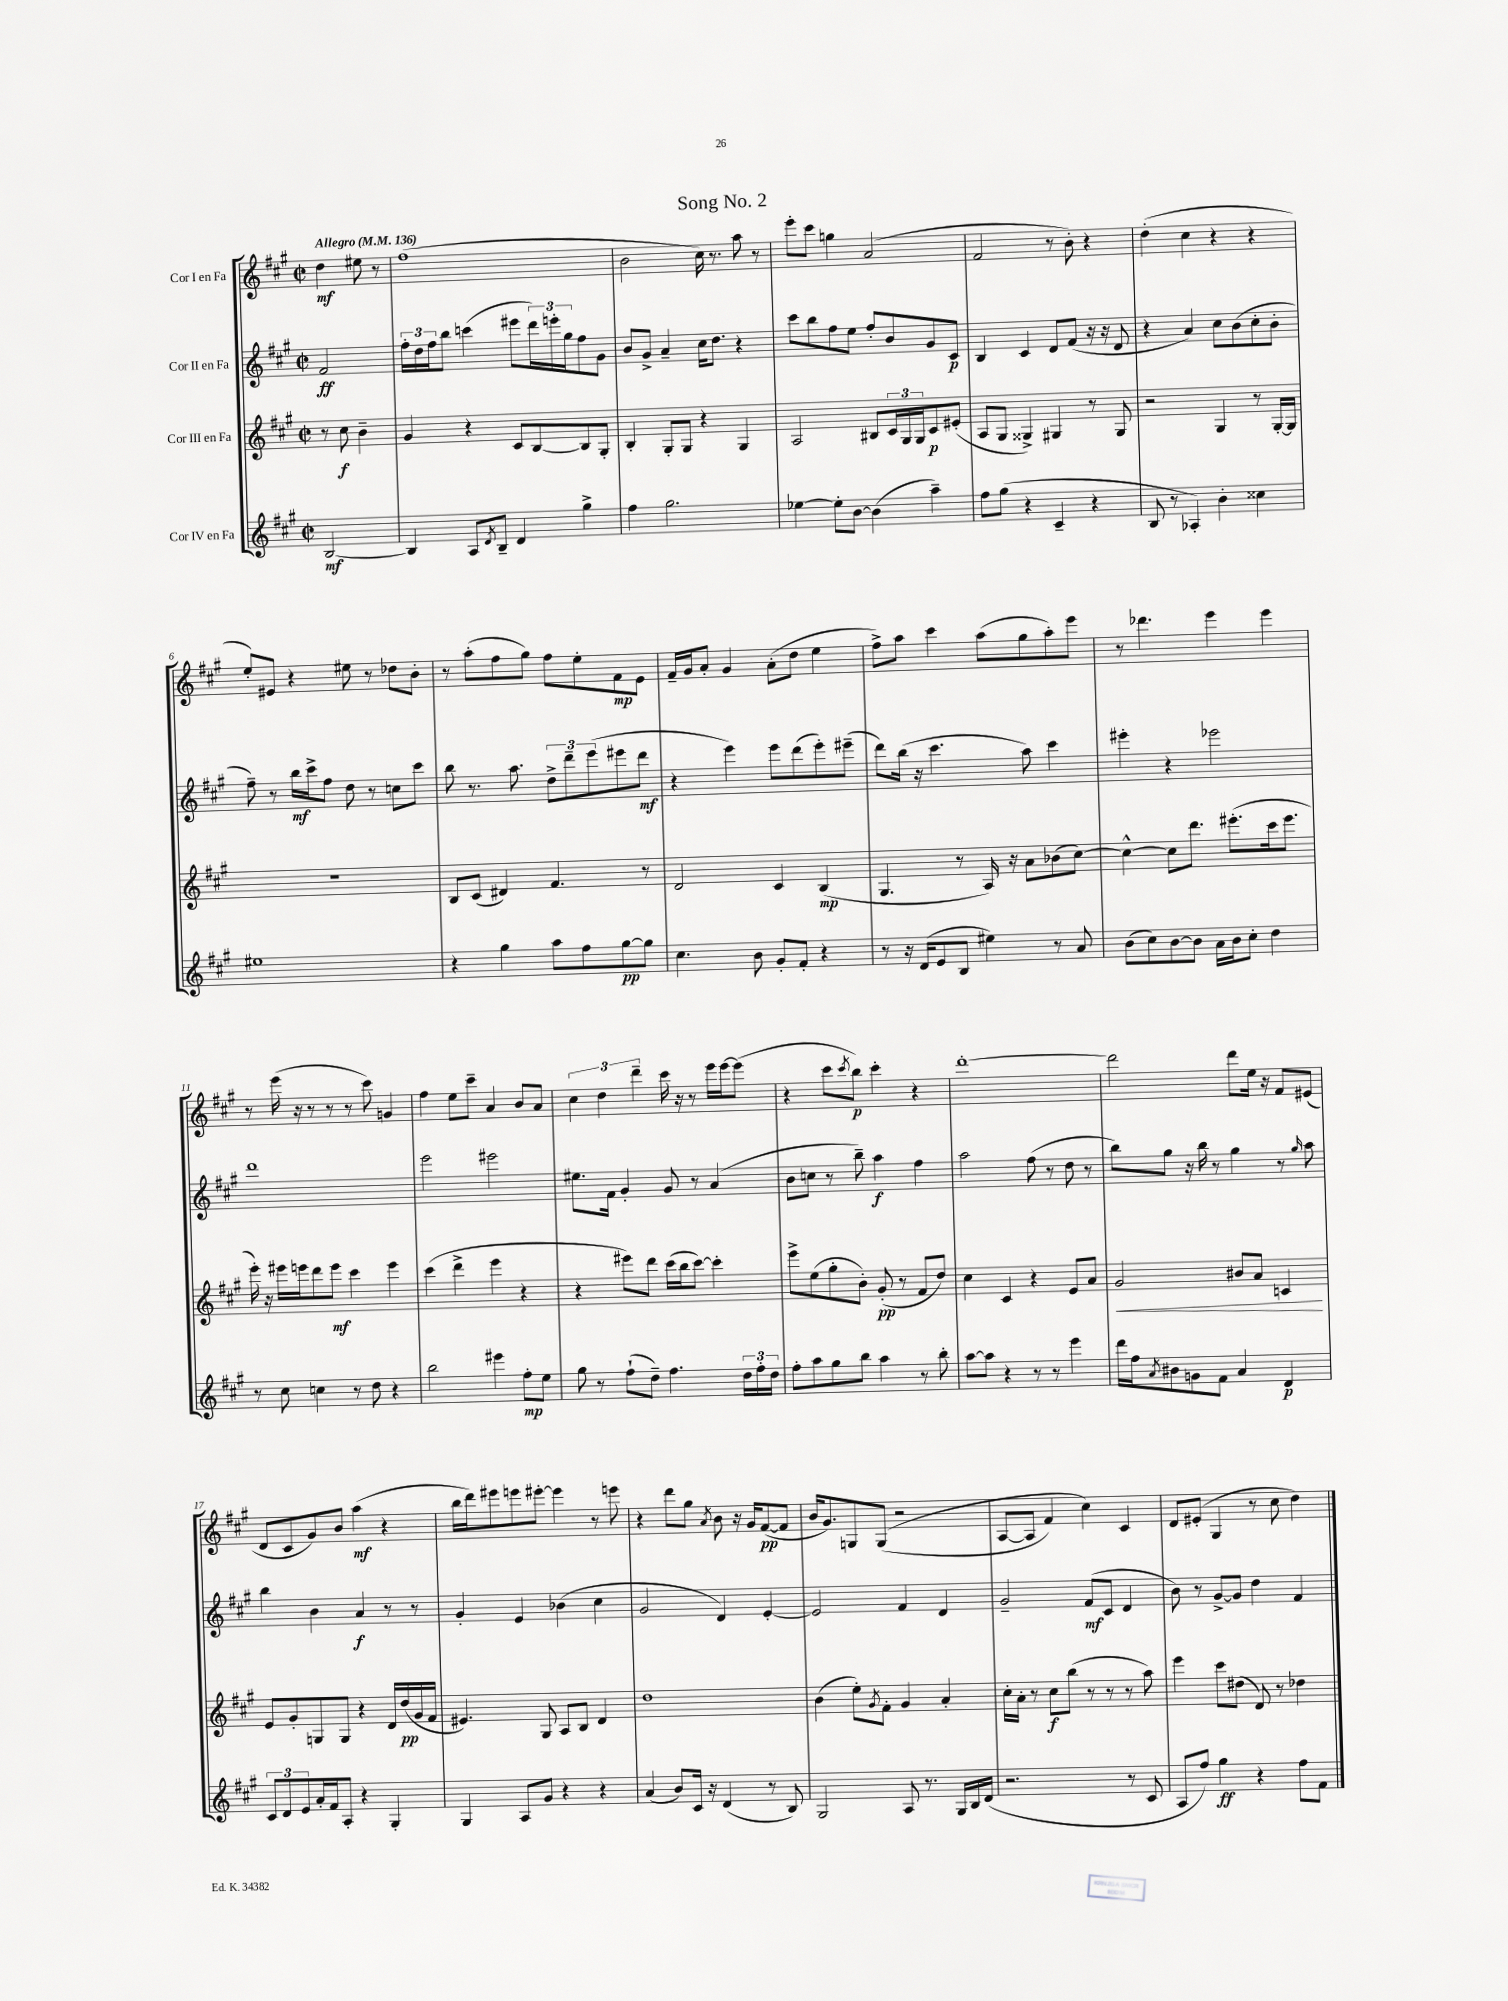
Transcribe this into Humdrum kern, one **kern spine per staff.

**kern	**dynam	**kern	**dynam	**kern	**dynam	**kern	**dynam
*part4	*part4	*part3	*part3	*part2	*part2	*part1	*part1
*staff4	*staff4	*staff3	*staff3	*staff2	*staff2	*staff1	*staff1
*I"Cor IV en Fa	*	*I"Cor III en Fa	*	*I"Cor II en Fa	*	*I"Cor I en Fa	*
*clefG2	*	*clefG2	*	*clefG2	*	*clefG2	*
*k[f#c#g#]	*	*k[f#c#g#]	*	*k[f#c#g#]	*	*k[f#c#g#]	*
*M2/2	*	*M2/2	*	*M2/2	*	*M2/2	*
*met(c|)	*	*met(c|)	*	*met(c|)	*	*met(c|)	*
*MM136	*	*MM136	*	*MM136	*	*MM136	*
=	=	=	=	=	=	=	=
!	!	!	!	!	!	!LO:TX:a:B:t=Allegro	!
[2B/	mf	8r	.	2f#/	ff	4dd\	mf
.	.	8cc#\	f	.	.	.	.
.	.	4b~\	.	.	.	8ee#X\	.
.	.	.	.	.	.	8r	.
=1	=1	=1	=1	=1	=1	=1	=1
4B/]	.	4g#/	.	24ff#'\LL	.	(1ff#	.
.	.	.	.	24dd\	.	.	.
.	.	.	.	24ff#\J	.	.	.
.	.	.	.	8bb\J	.	.	.
8A/L	.	4r	.	(4cccn\	.	.	.
8qd/	.	.	.	.	.	.	.
8B~/J	.	.	.	.	.	.	.
4d/	.	8c#/L	.	8eee#X\L	.	.	.
.	.	[8B/	.	24ddd\L)	.	.	.
.	.	.	.	24eeen'\	.	.	.
.	.	.	.	24gg#\J	.	.	.
4gg#^\	.	8B/]	.	8ff#\	.	.	.
.	.	8G#'/J	.	8g#\J	.	.	.
=2	=2	=2	=2	=2	=2	=2	=2
4ff#\	.	4B'/	.	8b/L	.	2b\	.
.	.	.	.	8g#^/J	.	.	.
2.gg#\	.	8G#'/L	.	4a~/	.	.	.
.	.	8G#/J	.	.	.	.	.
.	.	4r	.	16cc#\KL	.	16cc#\)	.
.	.	.	.	8.dd\J	.	8.r	.
.	.	4G#/	.	4r	.	8aa\	.
.	.	.	.	.	.	8r	.
=3	=3	=3	=3	=3	=3	=3	=3
[4ee-X\	.	2A/	.	8ccc#\L	.	8eee'\L	.
.	.	.	.	8bb\	.	8ccc#\J	.
8ee-'\L]	.	.	.	8ff#\	.	4ggn\	.
[8b\J	.	.	.	8ee\J	.	.	.
(4b\]	.	8B#X/L	.	8ff#'/L	.	(2a/	.
.	.	24c#/L	.	8b/	.	.	.
.	.	24G#/	.	.	.	.	.
.	.	24G#/J	.	.	.	.	.
4aa~\)	.	8c#/	p	8g#/	.	.	.
.	.	(8e#X'/J	.	8c#/J	p	.	.
=4	=4	=4	=4	=4	=4	=4	=4
8ff#\L	.	8A/L	.	4B/	.	2f#/	.
(8gg#\J	.	8G#/J	.	.	.	.	.
4r	.	4G##X^/)	.	4c#/	.	.	.
4c#~/	.	4G#X/	.	8d/L	.	8r	.
.	.	.	.	(8f#/J	.	8b'\)	.
4r	.	8r	.	16r	.	4r	.
.	.	.	.	16r	.	.	.
.	.	8G#/	.	8d/	.	.	.
=5	=5	=5	=5	=5	=5	=5	=5
8B/	.	2r	.	4r	.	(4dd'\	.
8r	.	.	.	.	.	.	.
4A-X'/)	.	.	.	4a/)	.	4cc#\	.
4b'\	.	4G#/	.	8cc#\L	.	4r	.
.	.	.	.	(8b\	.	.	.
4cc##X\	.	8r	.	8cc#'\	.	4r	.
.	.	[16G#'/LL	.	8b'\J	.	.	.
.	.	16G#/JJ]	.	.	.	.	.
!!LO:LB:g=z
=6	=6	=6	=6	=6	=6	=6	=6
1ee#X	.	1r	.	8ff#~\)	.	8ee'/L)	.
.	.	.	.	8r	.	8e#X/J	.
.	.	.	.	16bb\LL	mf	4r	.
.	.	.	.	16ccc#^\J	.	.	.
.	.	.	.	8ff#\J	.	.	.
.	.	.	.	8dd\	.	8ee#X\	.
.	.	.	.	8r	.	8r	.
.	.	.	.	8ccn\L	.	8dd-X\L	.
.	.	.	.	8ccc#\J	.	8b'\J	.
=7	=7	=7	=7	=7	=7	=7	=7
4r	.	8B/L	.	8bb\	.	8r	.
.	.	(8c#/J	.	8.r	.	(8aa'\L	.
4gg#\	.	4d#X/)	.	.	.	8ff#\	.
.	.	.	.	8.aa\	.	.	.
.	.	.	.	.	.	8gg#\J)	.
8aa\L	.	4.f#/	.	12dd^\L	.	8ff#\L	.
.	.	.	.	12ddd~\	.	.	.
8ff#\	.	.	.	.	.	8ee'\	.
.	.	.	.	(12eee\	.	.	.
[8gg#\	pp	.	.	8eee#X\	.	8f#\	mp
8gg#\J]	.	8r	.	8ddd\J	mf	8e\J	.
=8	=8	=8	=8	=8	=8	=8	=8
4.cc#\	.	2d/	.	4r	.	16f#~/LL	.
.	.	.	.	.	.	16g#/J	.
.	.	.	.	.	.	8a'/J	.
.	.	.	.	4eee\)	.	4g#/	.
8b\	.	.	.	.	.	.	.
8g#'/L	.	4c#/	.	8eee\L	.	(8a'\L	.
8f#'/J	.	.	.	(8ddd\	.	8dd\J	.
4r	.	(4B/	mp	8eee'\)	.	4ee\	.
.	.	.	.	(8eee#X~\J	.	.	.
=9	=9	=9	=9	=9	=9	=9	=9
8r	.	4.G#/	.	8ddd\L)	.	8ff#^\L)	.
16r	.	.	.	(16bb\Jk	.	8aa\J	.
(16d/KL	.	.	.	16r	.	.	.
8e/	.	.	.	4.ccc#\	.	4ccc#\	.
8B/J	.	8r	.	.	.	.	.
4ee#X\)	.	16A/)	.	.	.	(8aa\L	.
.	.	16r	.	.	.	.	.
.	.	8a\L	.	8aa\)	.	8gg#\	.
8r	.	(8b-X\	.	4ccc#\	.	8aa'\)	.
8a/	.	[8cc#\J)	.	.	.	8eee\J	.
=10	=10	=10	=10	=10	=10	=10	=10
(8b\L	.	4cc#^^\_	.	4eee#X'\	.	8r	.
8cc#\)	.	.	.	.	.	4.ddd-X\	.
[8b\	.	8cc#\L]	.	4r	.	.	.
8b\J]	.	8.ddd\J	.	.	.	.	.
16a\LL	.	.	.	2eee-X\	.	4eee\	.
16b\J	.	(8.eee#X'\L	.	.	.	.	.
8cc#'\J	.	.	.	.	.	.	.
4dd\	.	16ccc#\k	.	.	.	4eee\	.
.	.	8.eee#\J	.	.	.	.	.
!!LO:LB:g=z
=11	=11	=11	=11	=11	=11	=11	=11
8r	.	16eee'\)	.	1ddd	.	8r	.
.	.	16r	.	.	.	.	.
8cc#\	.	16eee#X\LL	.	.	.	(16eee\	.
.	.	16eeen\J	.	.	.	16r	.
4ccn\	.	8ddd\	.	.	.	8r	.
.	.	8eee\J	mf	.	.	8r	.
8r	.	4ccc#\	.	.	.	8r	.
8dd\	.	.	.	.	.	8ccc#\)	.
4r	.	4eee\	.	.	.	4gn/	.
=12	=12	=12	=12	=12	=12	=12	=12
2bb\	.	(4ccc#\	.	2eee\	.	4ff#\	.
.	.	4ddd^\	.	.	.	8ee\L	.
.	.	.	.	.	.	8ccc#~\J	.
4eee#X\	.	4eee\	.	2eee#X\	.	4a/	.
8ff#'\L	mp	4r	.	.	.	8b/L	.
8ee\J	.	.	.	.	.	8a/J	.
=13	=13	=13	=13	=13	=13	=13	=13
8gg#\	.	4r	.	8.ee#X\L	.	6cc#\	.
8r	.	.	.	.	.	.	.
.	.	.	.	.	.	6dd\	.
.	.	.	.	16f#\Jk	.	.	.
(8ff#`\L	.	8eee#X\L)	.	4g#'/	.	.	.
.	.	.	.	.	.	6ddd~\	.
8dd~\J)	.	8ddd\J	.	.	.	.	.
4.ff#\	.	(16ccc#\LL	.	8g#/	.	16ccc#\	.
.	.	16bb\J	.	.	.	16r	.
.	.	[8ccc#\J)	.	8r	.	8r	.
.	.	4ccc#'\]	.	(4a/	.	16eee\LL	.
.	.	.	.	.	.	[16eee\J	.
24dd\LL	.	.	.	.	.	(8eee\J]	.
24ff#'\	.	.	.	.	.	.	.
24dd\JJ	.	.	.	.	.	.	.
=14	=14	=14	=14	=14	=14	=14	=14
8ff#'\L	.	8eee^\L	.	8b\L	.	4r	.
8aa\	.	(8ee\	.	8ccn\J	.	.	.
8gg#\	.	8gg#'\	.	8r	.	8ccc#\L	.
.	.	.	.	.	.	8qccc#/	.
8bb\J	.	8b'\J)	.	8bb~\)	.	8bb\J)	p
4aa\	.	(8g#'/	pp	4aa\	f	4ccc#'\	.
.	.	8r	.	.	.	.	.
8r	.	8f#/L	.	4ff#\	.	4r	.
8bb'\	.	8dd/J)	.	.	.	.	.
=15	=15	=15	=15	=15	=15	=15	=15
[8aa\L	.	4cc#\	.	2aa\	.	[1ddd'	.
8aa\J]	.	.	.	.	.	.	.
4r	.	4c#/	.	.	.	.	.
8r	.	4r	.	(8ff#\	.	.	.
8r	.	.	.	8r	.	.	.
4eee\	.	8e/L	.	8dd\	.	.	.
.	.	8a/J	.	8r	.	.	.
=16	=16	=16	=16	=16	=16	=16	=16
!	!	!	!LO:HP:b	!	!	!	!
16ddd\LL	.	2g#/	<	8bb\L)	.	2ddd\]	.
16ff#\J	.	.	.	.	.	.	.
8qa/	.	.	.	.	.	.	.
8b#X\	.	.	.	8gg#\J	.	.	.
8gn\	.	.	.	16r	.	.	.
.	.	.	.	16bb\	.	.	.
8f#\J	.	.	.	8r	.	.	.
4a/	.	8b#X/L	.	4gg#\	.	8ddd\L	.
.	.	8a/J	.	.	.	16ee\Jk	.
.	.	.	.	.	.	16r	.
4d/	p	4cn/	.	8r	.	8f#/L	.
.	.	.	.	16qqgg#/	.	.	.
.	.	.	.	8aa\	.	(8e#X/J	.
.	.	.	[	.	.	.	.
!!LO:LB:g=z
=17	=17	=17	=17	=17	=17	=17	=17
12c#/L	.	8e/L	.	4bb\	.	8d/L	.
12d/	.	.	.	.	.	.	.
.	.	8g#'/	.	.	.	8c#/	.
12e/	.	.	.	.	.	.	.
16a'/L	.	8Gn/	.	4b\	.	8g#/)	.
16f#/J	.	.	.	.	.	.	.
8A'/J	.	8G/J	.	.	.	8b/J	.
4r	.	4r	.	4a/	f	(4aa\	mf
4G#'/	.	16d/LL	.	8r	.	4r	.
.	.	(16dd/	pp	.	.	.	.
.	.	16g#/	.	8r	.	.	.
.	.	16f#/JJ	.	.	.	.	.
=18	=18	=18	=18	=18	=18	=18	=18
4G#/	.	4.e#X/)	.	4g#'/	.	16bb\LL	.
.	.	.	.	.	.	16ddd\J)	.
.	.	.	.	.	.	8eee#X\	.
8A/L	.	.	.	4e/	.	8eeen\	.
8g#/J	.	8G#/	.	.	.	[8eee#X'\J	.
4r	.	8A/L	.	(4b-X\	.	4eee#\]	.
.	.	8B/J	.	.	.	.	.
4r	.	4d/	.	4cc#\	.	8r	.
.	.	.	.	.	.	8eeen\	.
=19	=19	=19	=19	=19	=19	=19	=19
(4a/	.	1dd	.	2g#/	.	4r	.
8b/L)	.	.	.	.	.	8ddd\L	.
16c#/Jk	.	.	.	.	.	8gg#\J	.
16r	.	.	.	.	.	.	.
.	.	.	.	.	.	8qa/	.
(4d/	.	.	.	4d/)	.	8b\	.
.	.	.	.	.	.	16r	.
.	.	.	.	.	.	16g#/KL	.
8r	.	.	.	[4e'/	.	([8f#/	pp
8B/)	.	.	.	.	.	8f#/J]	.
=20	=20	=20	=20	=20	=20	=20	=20
2G#/	.	(4b\	.	2e/]	.	16b/KL	.
.	.	.	.	.	.	8.g#/)	.
.	.	8ee'\L)	.	.	.	8Gn/	.
.	.	8qg#/	.	.	.	.	.
.	.	8f#'\J	.	.	.	((8G/J	.
8A/	.	4g#/	.	4f#/	.	2r	.
8.r	.	.	.	.	.	.	.
.	.	4a'/	.	4d/	.	.	.
16G#/LL	.	.	.	.	.	.	.
16B/	.	.	.	.	.	.	.
(16d/JJ	.	.	.	.	.	.	.
=21	=21	=21	=21	=21	=21	=21	=21
2.r	.	16cc#'\LL	.	2g#~/	.	[8A/L	.
.	.	16a'\JJ	.	.	.	.	.
.	.	8r	.	.	.	8A/J]	.
.	.	8cc#\L	f	.	.	4f#/)	.
.	.	(8bb\J	.	.	.	.	.
.	.	8r	.	(8f#/L	mf	4cc#\)	.
.	.	8r	.	8c#/J	.	.	.
8r	.	8r	.	4d/	.	4c#/	.
8c#/	.	8aa\)	.	.	.	.	.
=22	=22	=22	=22	=22	=22	=22	=22
8A/L	.	4eee\	.	8b\)	.	8d/L	.
8ff#/J)	.	.	.	8r	.	(8e#X'/J	.
4gg#\	ff	8ccc#\L	.	[8g#^/L	.	4G#/	.
.	.	(8dd#X\J	.	8g#/J]	.	.	.
4r	.	8d/)	.	4dd\	.	8r	.
.	.	8r	.	.	.	8cc#\	.
8ff#\L	.	4dd-X\	.	4f#/	.	4dd\)	.
8f#\J	.	.	.	.	.	.	.
==	==	==	==	==	==	==	==
*-	*-	*-	*-	*-	*-	*-	*-
